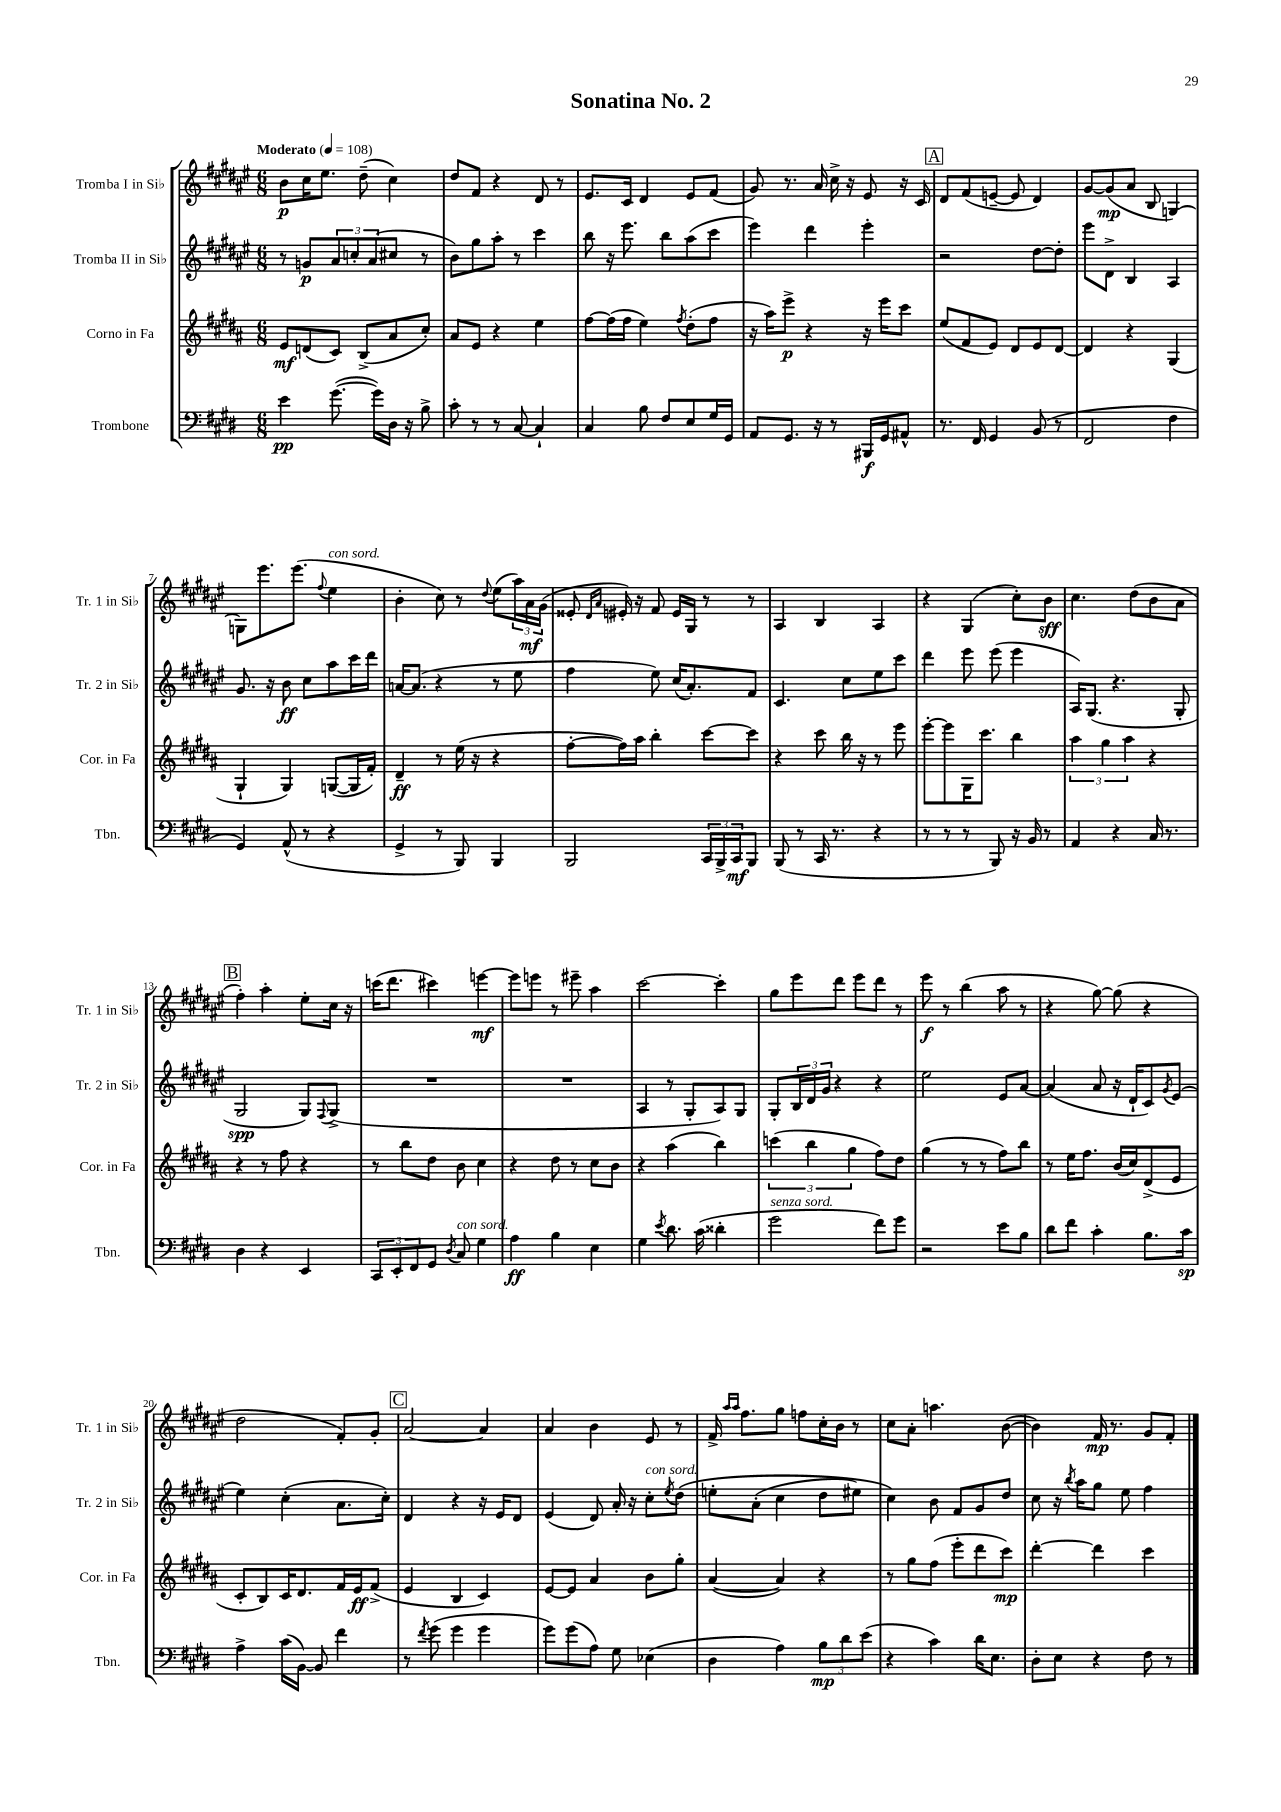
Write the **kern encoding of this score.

**kern	**kern	**kern	**kern
*staff4	*staff3	*staff2	*staff1
*clefF4	*clefG2	*clefG2	*clefG2
*k[f#c#g#d#]	*k[f#c#g#d#a#]	*k[f#c#g#d#a#e#]	*k[f#c#g#d#a#e#]
*M6/8	*M6/8	*M6/8	*M6/8
*MM108	*MM108	*MM108	*MM108
4e	8e	8r	8b
.	(8d	8g	16cc#
.	.	.	8.ee#
([8.g#	8c#)	12a#	.
.	.	12cc'	.
.	(8B^	.	(8dd#~
.	.	(12a#	.
16g#])	.	.	.
16D#	8a#	8cc#	4cc#)
16r	.	.	.
8B^	8cc#')	8r	.
=	=	=	=
8c#'	8a#	8b)	8dd#
8r	8e	8gg#	8f#
8r	4r	8aa#'	4r
[8C#	.	8r	.
4C#`]	4ee	4ccc#	8d#
.	.	.	8r
=	=	=	=
4C#	[8ff#	8bb	8.e#
.	(16ff#]	16r	.
.	16ff#	8.eee#	16c#
8B	4ee)	.	4d#
8F#	.	8bb	.
.	8qff#	.	.
8E	(8dd#'	(8aa#	8e#
16G#	8ff#	8ccc#	(8f#
16GG#	.	.	.
=	=	=	=
8AA	16r	4eee#)	8g#)
.	16aa#)	.	.
8.GG#	8eee^	.	8.r
.	4r	4ddd#	.
16r	.	.	16a#
8r	.	.	16cc#^
.	.	.	16r
16BBB#	16r	4eee#'	8e#
16GG#	16eee	.	.
8AA#^^	8ccc#	.	16r
.	.	.	16c#
=	=	=	=
8.r	(8ee	2r	8d#
.	8f#	.	(8f#
16FF#	.	.	.
4GG#	8e)	.	[8e~
.	8d#	.	8e]
(8BB	8e	[8dd#	4d#)
8r	[8d#	8dd#']	.
=	=	=	=
2FF#	4d#]	8eee#	[8g#
.	.	8d#^	(8g#]
.	4r	4B	8a#
.	.	.	8B
4F#	(4G#	4A#	[4G)
=	=	=	=
4GG#)	4G#`	8.g#	8G]
.	.	.	8.eee#
.	.	16r	.
(8AA^^	4G#)	8b	.
.	.	.	(8.eee#
8r	.	8cc#	.
.	.	.	8qqff#
4r	([8G	8aa#	4ee#
.	16G]	16ccc#	.
.	16f#')	16ddd#	.
=	=	=	=
4GG#^	4d#~	[16a	4b'
.	.	(8.a]	.
8r	8r	4r	8cc#)
8BBB)	(16ee	.	8r
.	16r	.	.
.	.	.	8qqdd#
4BBB	4r	8r	(8ee#
.	.	8ee#	24aa#)
.	.	.	24a#
.	.	.	(24g#
=	=	=	=
2BBB	[8ff#'	4ff#	8e##'
.	.	.	16qqd#
.	.	.	16qqa#
.	16ff#])	.	16e#')
.	16aa#	.	16r
.	4bb'	8ee#)	8f#
.	.	(16cc#	16e#
.	.	8.a#')	16G#
24CC#	[8ccc#	.	8r
24BBB^	.	.	.
24CC#	.	.	.
8BBB	8ccc#]	8f#	8r
=	=	=	=
(8BBB	4r	4.c#	4A#
8r	.	.	.
16CC#	8ccc#	.	4B
8.r	.	.	.
.	16bb	8cc#	.
.	16r	.	.
4r	8r	8ee#	4A#
.	8eee	8ccc#	.
=	=	=	=
8r	[8eee'	4ddd#	4r
8r	8eee]	.	.
8r	16G#	8eee#	(4G#
.	8.ccc#	.	.
8BBB)	.	(8eee#	.
16r	4bb	4eee#	8cc#')
16BB	.	.	.
8r	.	.	8b
=	=	=	=
4AA	6aa#	16A#)	4.cc#
.	.	(8.G#	.
.	6gg#	.	.
4r	.	4.r	.
.	6aa#	.	.
.	.	.	(8dd#
16C#	4r	.	8b
8.r	.	.	.
.	.	8G#'	8a#
=	=	=	=
4D#	4r	2G#	4ff#')
4r	8r	.	4aa#'
.	8ff#	.	.
4EE	4r	8G#)	8ee#'
.	.	8qqF#	.
.	.	(8G#^	16cc#
.	.	.	16r
=	=	=	=
12CC#	8r	2.r	(16ccc
.	.	.	8.ddd#
12EE'	.	.	.
.	8bb	.	.
12FF#	.	.	.
8GG#	8dd#	.	4ccc#)
8qD#	.	.	.
8C#	8b	.	.
4G#	4cc#	.	[4eee
=	=	=	=
4A	4r	2.r	8eee]
.	.	.	8eee
4B	8dd#	.	8r
.	8r	.	8eee#~
4E	8cc#	.	4aa#
.	8b	.	.
=	=	=	=
4G#	4r	4A#	[2ccc#
8qe	.	.	.
8.d#	(4aa#	8r	.
.	.	8G#'	.
(16c#	.	.	.
4d##'	4bb)	8A#)	4ccc#']
.	.	8G#	.
=	=	=	=
2g#	(6ccc	8G#'	8gg#
.	.	24B	8eee#
.	6bb	24d#	.
.	.	24g#	.
.	.	4r	8ddd#
.	6gg#	.	.
.	.	.	8eee#
8f#)	8ff#)	4r	8ddd#
8g#	8dd#	.	8r
=	=	=	=
2r	(4gg#	2ee#	8eee#
.	.	.	8r
.	8r	.	(4bb
.	8r	.	.
8e	8ff#)	8e#	8aa#
8B	8bb	[8a#	8r
=	=	=	=
8d#	8r	(4a#]	4r
8f#	16ee	.	.
.	8.ff#	.	.
4c#'	.	8a#	[8gg#)
.	(16b	16r	(8gg#]
.	16cc#)	16d#`	.
8.B	(8d#^	8c#)	4r
.	.	8qg#	.
.	8e	(8e#	.
16c#	.	.	.
=	=	=	=
4A^	8c#'	4ee#)	2dd#
.	8B)	.	.
(16c#	16c#	(4cc#'	.
[16BB)	8.d#	.	.
8BB]	.	.	.
4f#	16f#	8.a#	8f#')
.	16e	.	.
.	(8f#^	.	8g#'
.	.	16cc#')	.
=	=	=	=
8r	4e	4d#	[2a#
8qf#	.	.	.
(8g#	.	.	.
4g#	4B	4r	.
4g#	4c#)	16r	4a#]
.	.	16e#	.
.	.	8d#	.
=	=	=	=
8g#)	[8e	(4e#	4a#
(8g#	8e]	.	.
8A)	4a#	8d#)	4b
8G#	.	16a#'	.
.	.	16r	.
(4E-	8b	8cc#'	8e#
.	.	8qee#	.
.	8gg#'	&(8dd#	8r
=	=	=	=
4D#	([4a#	8ee'	16f#^
.	.	.	16qqaa#
.	.	.	16qqaa#
.	.	.	8.ff#
.	.	(8a#'	.
4A)	4a#])	4cc#	8gg#
.	.	.	8ff
12B	4r	8dd#	16cc#'
.	.	.	16b
12d#	.	.	.
.	.	8ee#)	8r
(12e	.	.	.
=	=	=	=
4r	8r	4cc#&)	8cc#
.	8gg#	.	8a#'
4c#)	(8ff#	8b	4.aa
.	8eee'	8f#	.
16d#	8ddd#	8g#	.
8.E	.	.	.
.	8ccc#)	8dd#	([8b
=	=	=	=
8D#'	[4ddd#'	8cc#	4b])
8E	.	16r	.
.	.	8qbb	.
.	.	16aa#	.
4r	4ddd#]	8gg#	16f#
.	.	.	8.r
.	.	8ee#	.
8F#	4ccc#	4ff#	8g#
8r	.	.	8f#'
==	==	==	==
*-	*-	*-	*-
